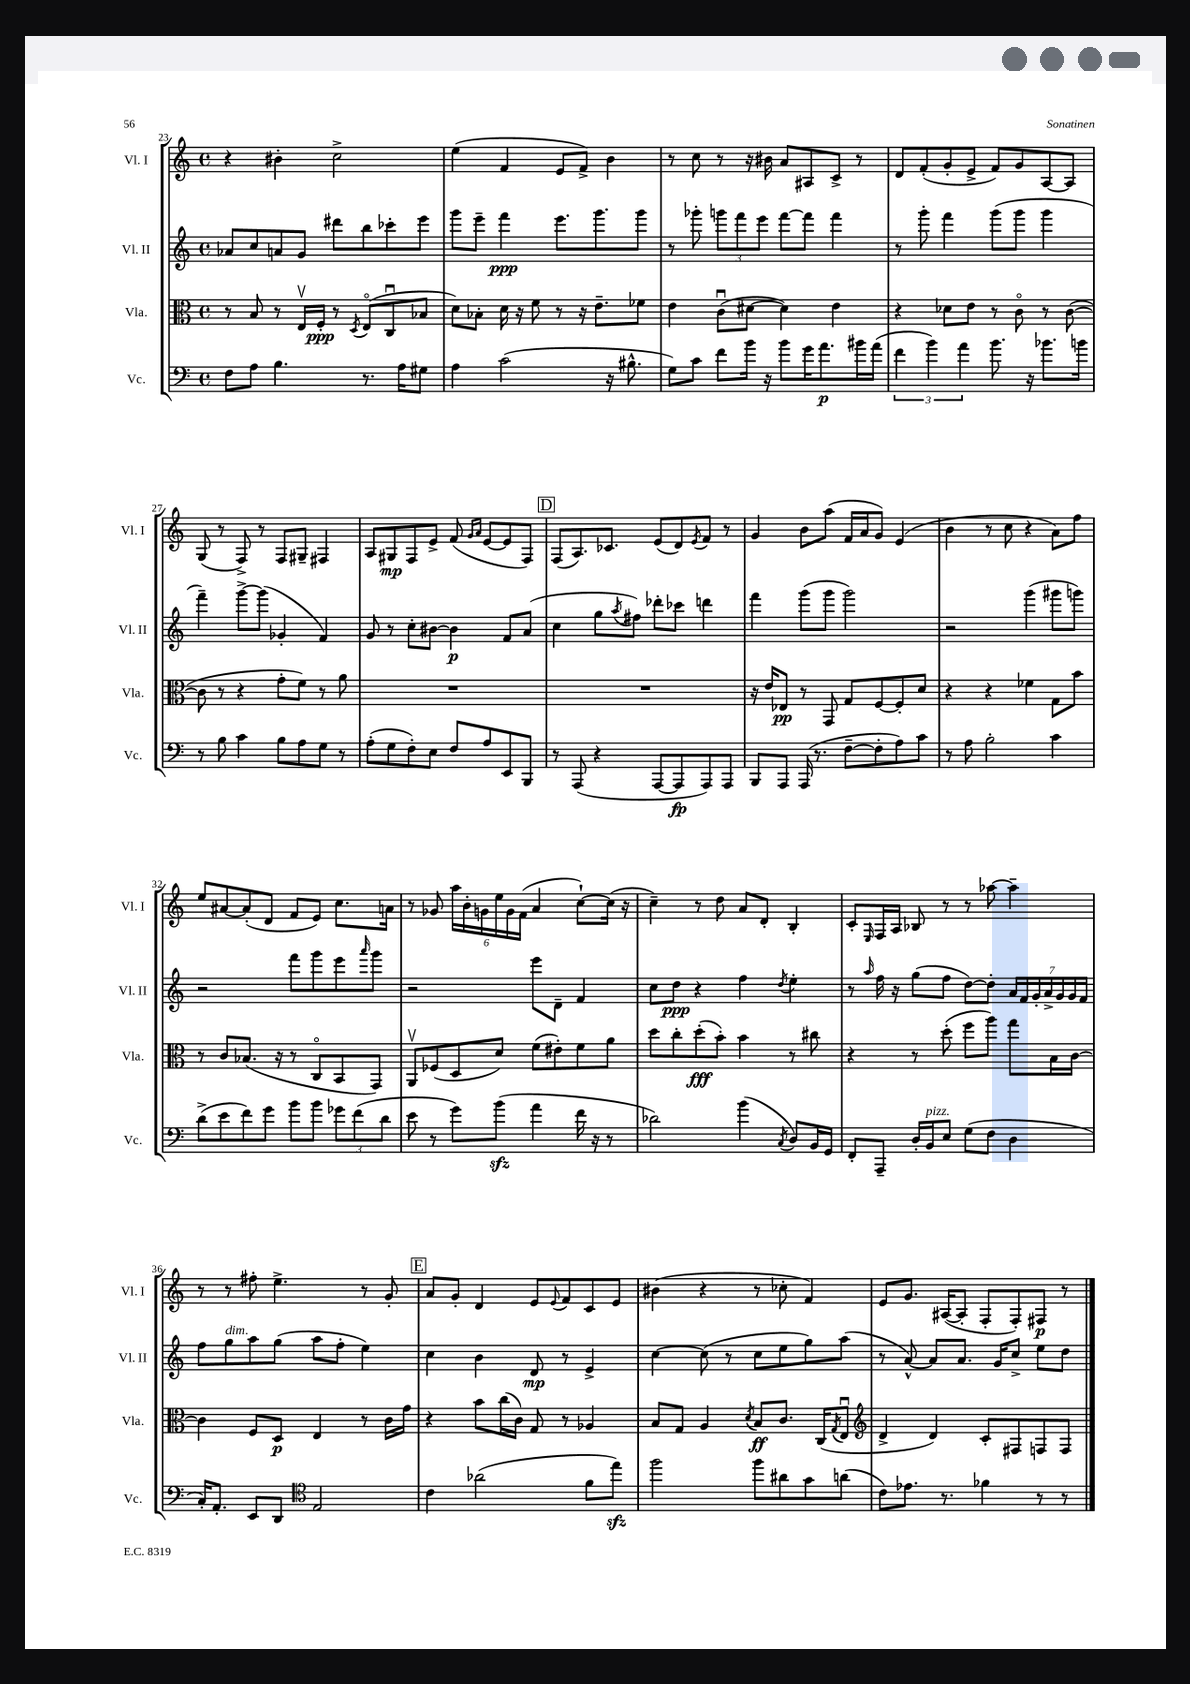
<<
\new StaffGroup <<
\new Staff = "s0" \with { instrumentName = "Vl. I" shortInstrumentName = "Vl. I" } {
    \clef treble \key c \major \defaultTimeSignature \time 4/4
    r4 bis'4-. c''2-> |
    e''4( f'4 e'8 f'8->) b'4 |
    r8 c''8 r8 r16 bis'16 a'8 ais8 c'8-> r8 |
    d'8 f'8-.( g'8-. e'8-> f'8) g'8 a8~ a8 |
    g8( r8 f8->) r8 f8 gis8-- fis4 |
    a8 gis8\mp f8 e'8-> f'8( \grace { g'16 a'16 } e'8~ e'8 f8) |
    \mark \markup { \box "D" } f8( a8.) ces'8. e'8( d'8) \acciaccatura { e'8 } f'8 r8 |
    g'4 b'8 a''8( f'16 a'16 g'8) e'4( |
    b'4 r8 c''8 r4 a'8) f''8 |
    e''8 ais'8~ ais'8-.( d'8 f'8 e'8) c''8. a'16 |
    r8 ges'8 \tuplet 6/4 { a''16 b'16-. g'16 e''16 g'16 f'16( } a'4 c''8~-!) c''16( r16 |
    c''4--) r8 d''8 a'8 d'8-. b4-. |
    c'8-. \grace { e16 } f16 a16 bes8 r8 r8 aes''8~ aes''4-- |
    r8 r8 fis''8-. e''4.-> r8 g'8-. |
    \mark \markup { \box "E" } a'8 g'8-. d'4 e'8 \appoggiatura { e'8 } f'8 c'8 e'8 |
    bis'4( r4 r8 ces''8-. f'4) |
    e'8 g'8. ais16~( ais8-. f8-. f8-.) fis8\p r8 \bar "|." |
}
\new Staff = "s1" \with { instrumentName = "Vl. II" shortInstrumentName = "Vl. II" } {
    \clef treble \key c \major \defaultTimeSignature \time 4/4
    aes'8 c''8 a'8 g'8 dis'''8 b''8 ces'''8-. e'''8 |
    g'''8 e'''8-- f'''4\ppp e'''8. g'''8. g'''8 |
    r8 ges'''8-. \tuplet 3/2 { g'''8 f'''8 e'''8 } f'''8~ f'''8 f'''4 |
    r8 g'''8-. f'''4 g'''8( g'''8 g'''4 |
    f'''4--) g'''8~-> g'''8( ges'4-. f'4) |
    g'8 r8 c''8-. bis'8~ bis'4\p f'8 a'8( |
    \mark \markup { \box "D" } c''4 g''8 \acciaccatura { a''8 } fis''8) des'''8-. ces'''8 d'''4 |
    f'''4 g'''8( g'''8 g'''2) |
    r2 g'''4( gis'''8 g'''8) |
    r2 f'''8 g'''8 e'''8 \grace { a'''16 } g'''8 |
    r2 e'''8 d'8-- f'4 |
    c''8 d''8\ppp r4 f''4 \acciaccatura { d''8 } e''4-. |
    r8 \grace { a''16 } f''16 r16 g''8( f''8 d''8~) d''8-. \tuplet 7/4 { a'16 f'16 g'16-. a'16-> g'16 g'16 f'16 } |
    f''8 g''8^\markup { \italic "dim." } a''8 g''8( a''8 f''8-. e''4) |
    \mark \markup { \box "E" } c''4 b'4 d'8\mp r8 e'4-> |
    c''4~ c''8( r8 c''8 e''8 g''8) a''8( |
    r8 a'8~-^) a'8 a'8. g'16 c''8-> e''8 d''8 \bar "|." |
}
\new Staff = "s2" \with { instrumentName = "Vla." shortInstrumentName = "Vla." } {
    \clef alto \key c \major \defaultTimeSignature \time 4/4
    r8 b8 r8 e16\upbow f16-.\ppp r8 \acciaccatura { d8 } e8\flageolet( c8\downbow bes8 |
    d'8) bes8-. d'16 r16 f'8 r8 r16 e'8.-- fes'8 |
    e'4 c'8\downbow( dis'8~ dis'4) e'4 |
    r4 des'8 e'8 r8 c'8\flageolet r8 c'8~( |
    c'8 r8 r4 g'8-. f'8) r8 a'8 |
    R1 |
    \mark \markup { \box "D" } R1 |
    r16 e'16 ees8\pp r8 g,8 g8 f8~ f8-. d'8 |
    r4 r4 fes'4 g8 b'8 |
    r8 c'8 bes8.( r16 r8 c8\flageolet b,8 g,8) |
    a,8\upbow fes8( d8 d'8) f'8( eis'8-.) f'8 a'8 |
    d''8 c''8-. d''8-.\fff( b'8-.) b'4 r8 cis''8 |
    r4 r8 d''8-.( f''8 a''8) g''8 b16 c'16~ |
    c'4 f8 d8\p e4 r8 c'16 g'16 |
    \mark \markup { \box "E" } r4 b'8 c''16( c'16) g8 r8 aes4 |
    b8 g8 a4 \acciaccatura { d'8 } b8\ff c'8. c16( \acciaccatura { g8 } e8\downbow |
    \clef treble d'4-> d'4) c'8-. fis8 f8 f8 \bar "|." |
}
\new Staff = "s3" \with { instrumentName = "Vc." shortInstrumentName = "Vc." } {
    \clef bass \key c \major \defaultTimeSignature \time 4/4
    f8 a8 b4. r8. a16 gis8 |
    a4 c'2( r16 bis8.-^ |
    g8) c'8 f'8 b'16 r16 b'8 g'16 a'8.\p bis'16 a'16( |
    \tuplet 3/2 { f'4 b'4) a'4 } b'8. r16 bes'8. b'16 |
    r8 b8 c'4 b8 a8 g8 r8 |
    a8-.( g8 f8-.) e8 f8 a8 e,8 b,,8 |
    \mark \markup { \box "D" } r8 a,,8( r4 a,,8~ a,,8\fp a,,8) a,,8 |
    b,,8 a,,8 a,,16( r8. f8~-- f8-. a8) c'8 |
    r8 a8 b2-. c'4 |
    d'8->( e'8 f'8) g'8 b'8 b'8 \tuplet 3/2 { ges'8 f'8( d'8 } |
    e'8 r8 g'8) b'8\sfz( a'4 f'16 r16 r8 |
    des'2) b'4( \acciaccatura { c8 } d8) b,16 g,16 |
    f,8-. a,,8-- d16-. b,16^\markup { \italic "pizz." } e8 g8( f8 d4 |
    c16-.) a,8.-. e,8 d,8 \clef tenor e2 |
    \mark \markup { \box "E" } c'4 aes'2( f'8 e''8\sfz) |
    f''2 f''8 ais'8 g'8 a'8( |
    c'8) ees'8. r8. fes'4 r8 r8 \bar "|." |
}
>>
>>
\layout { \context { \Score currentBarNumber = #23 } }
